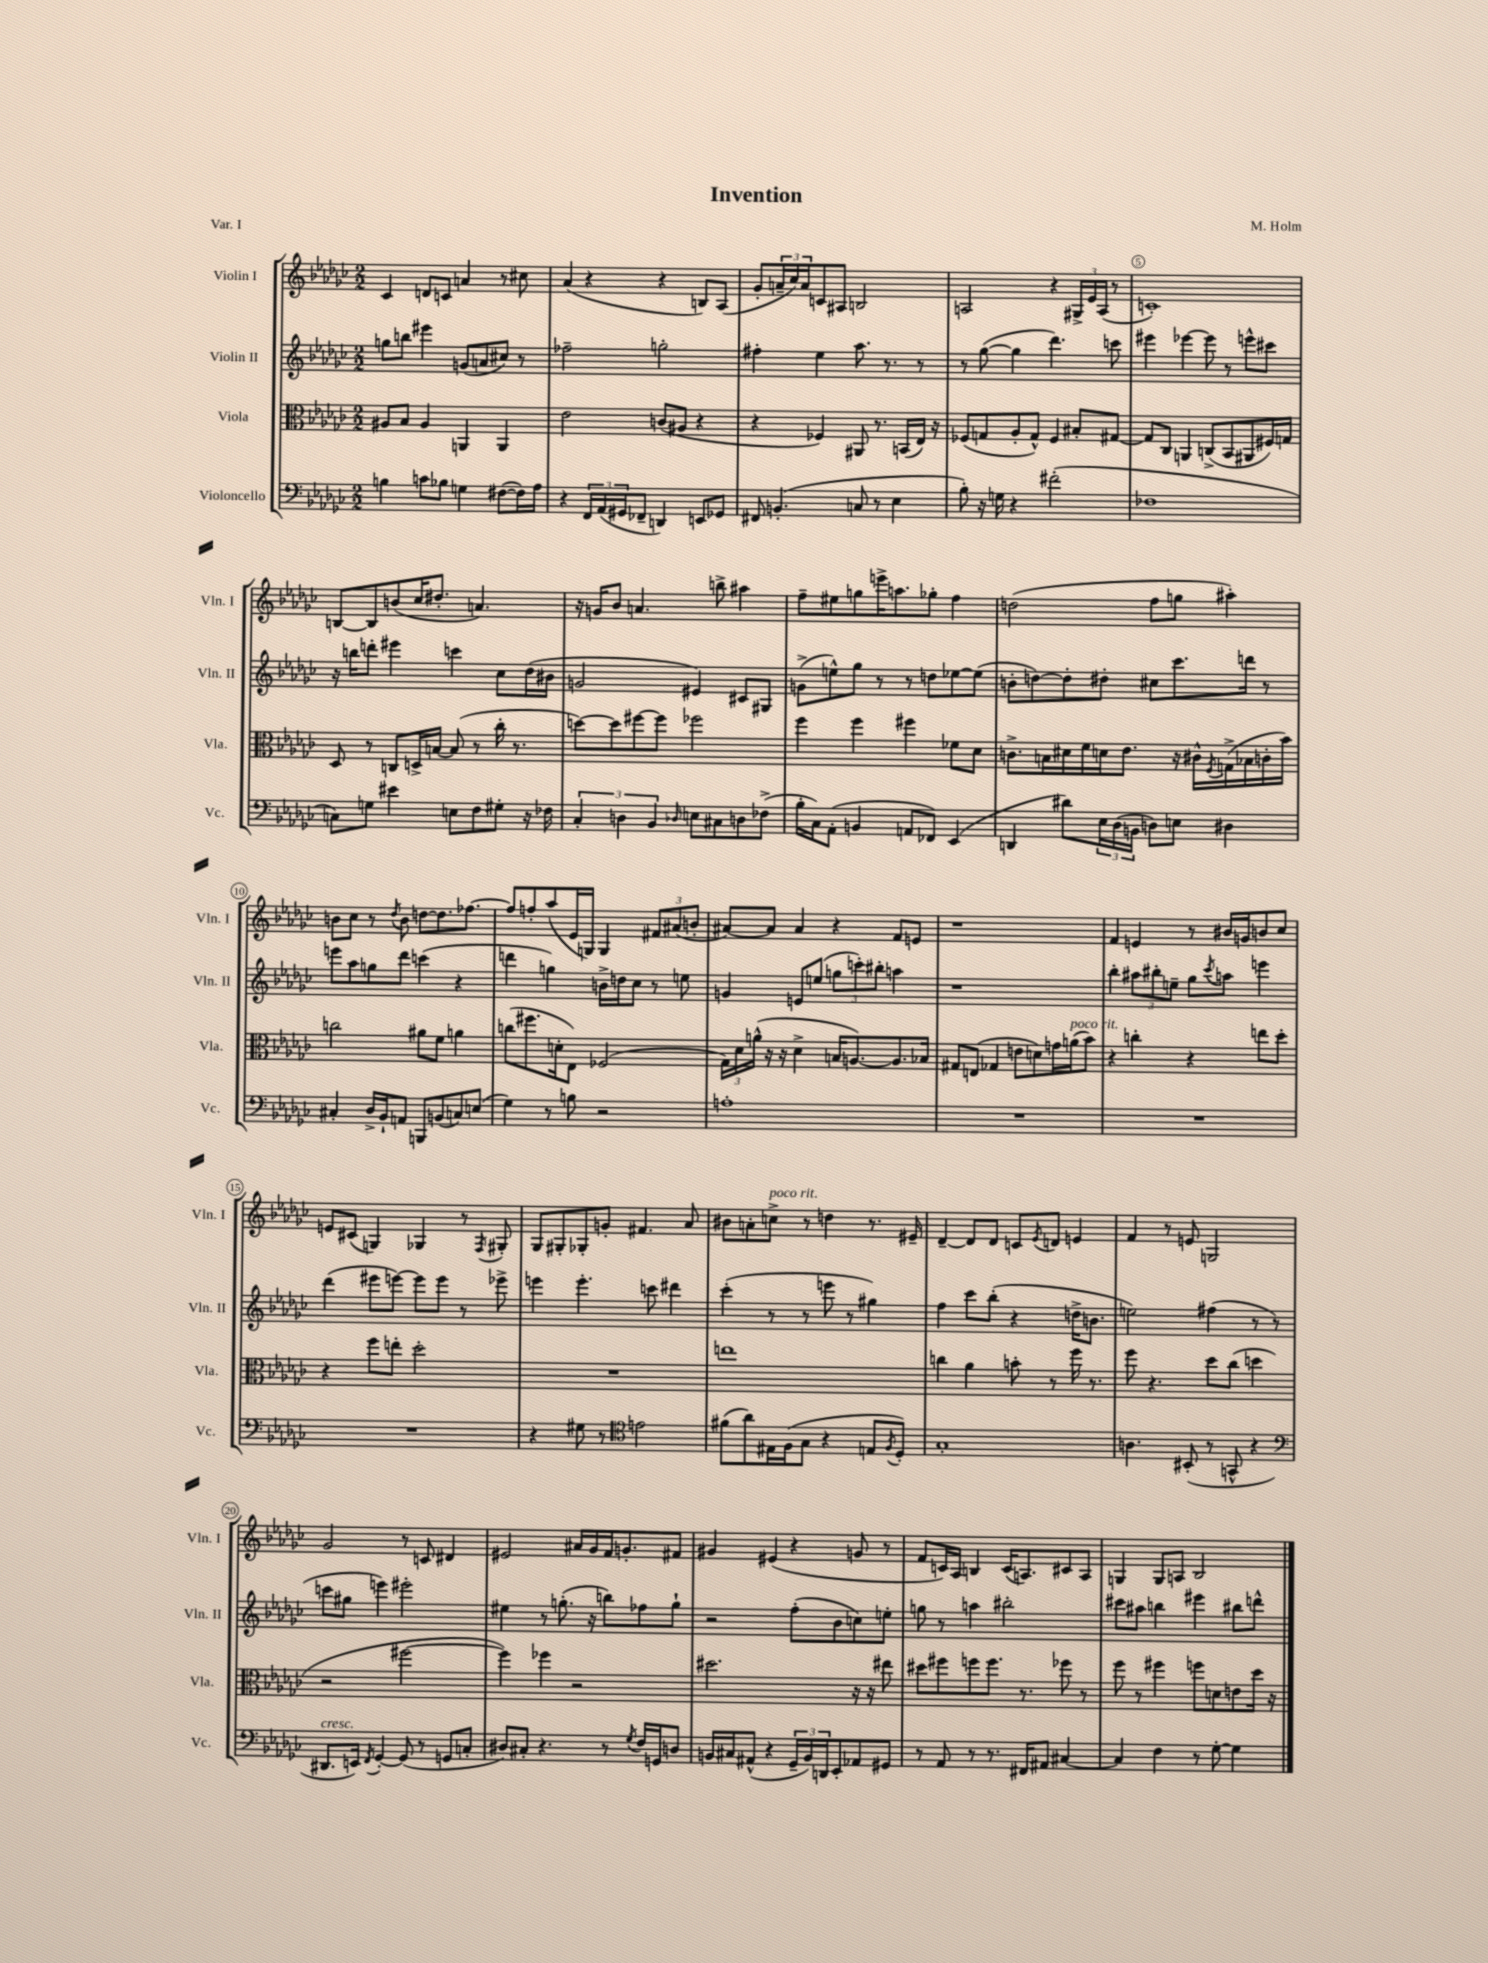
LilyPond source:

\header { title = "Invention" composer = "M. Holm" piece = "Var. I" }
<<
\new StaffGroup <<
\new Staff = "s0" \with { instrumentName = "Violin I" shortInstrumentName = "Vln. I" } {
    \clef treble \key ges \major \numericTimeSignature \time 2/2
    ces'4 d'8 c'8 a'4 r8 cis''8 |
    aes'4( r4 r4 b8) aes8( |
    ges'8-. \tuplet 3/2 { a'16-- ces''16) a'16 } c'8 ais8 b2 |
    a2 r4 \tuplet 3/2 { gis16-> ees'16 a16( } r8 |
    c'1-.) |
    b8~ b8 b'8( ces''16 dis''8.-. a'4.) |
    r16 g'16 bes'8 a'4. b''8-> ais''4 |
    f''8-- eis''8 g''8 e'''16-> a''8. ges''8-. f''4 |
    d''2( f''8 g''8 ais''4-.) |
    b'8 ces''8 r8 \acciaccatura { des''8 } b'8 d''8~ d''8. fes''8.~ |
    fes''8 f''8-. aes''8( ees'16 g16) g4 \tuplet 3/2 { fis'8 ais'8( b'8-. } |
    ais'8~) ais'8 ais'4 r4 f'8 e'8 |
    r1 |
    f'4 e'4 r8 bis'16 g'16 b'8 ces''8 |
    e'8 cis'8( g4) ges4 r8 \acciaccatura { f8 } gis8-. |
    ges8 gis8-. ges8-. g'8-. fis'4. aes'8 |
    bis'8 a'8-. c''8->^\markup { \italic "poco rit." } r8 d''4 r8. eis'16-- |
    des'4~-- des'8 des'8 c'8 \acciaccatura { ees'8 } d'8 e'4 |
    f'4 r8 e'8 g2 |
    ges'2 r8 c'8 dis'4 |
    eis'2 ais'16 ges'16 f'16 g'8.-. fis'8 |
    gis'4 eis'4( r4 g'8 r8 |
    f'8 c'16) aes16 b4 c'16( a8.) cis'8 a8 |
    g4 g8 a8 bes2 \bar "|." |
}
\new Staff = "s1" \with { instrumentName = "Violin II" shortInstrumentName = "Vln. II" } {
    \clef treble \key ges \major \numericTimeSignature \time 2/2
    g''8 b''8 eis'''4 g'8( a'8 cis''8) r8 |
    fes''2-- g''2-. |
    fis''4-. ees''4 aes''8. r8. r8 |
    r8 ges''8~( ges''4 des'''4.) c'''8 |
    eis'''4 ees'''4~ ees'''8 r8 e'''8-^ cis'''8 |
    r16 b''16 d'''8-. eis'''4 c'''4 ces''8 des''16( bis'16 |
    g'2 eis'4) cis'8 gis8 |
    g'8->( e''8-^) ges''8 r8 r8 d''8 ees''8~ ees''8( |
    b'8-. d''8~) d''8-. dis''8-. cis''8 ces'''8. d'''16 r8 |
    e'''8 aes''8 g''8 des'''8 c'''4( r4 |
    d'''4 g''4) b'16-> d''16 ces''8 r8 e''8 |
    g'4 e'8 e''8( \tuplet 3/2 { g''8 c'''8-.) bis''8-. } a''4 |
    r1 |
    bes''4-. \tuplet 3/2 { ais''8 bis''8-. e''8-- } ges''8 \acciaccatura { ces'''8 } a''8 e'''4 |
    des'''4( eis'''8 e'''8~) e'''8 e'''8 r8 ees'''8-> |
    e'''4 e'''4.-. c'''8 dis'''4 |
    ces'''4-.( r8 r8 e'''8 r8 gis''4) |
    f''4 ces'''8 bes''8-.( r4 d''16-> b'8. |
    e''2) fis''4( r8 r8 |
    c'''8 gis''8 e'''4) eis'''2-. |
    eis''4 r8 g''8.-.( r16 b''8) fes''8 g''8-! |
    r2 f''8-.( bes'8 c''8) e''8-. |
    g''8 r8 a''4 bis''2-. |
    cis'''8 ais''8 b''4 eis'''4 bis''8 d'''8-^ \bar "|." |
}
\new Staff = "s2" \with { instrumentName = "Viola" shortInstrumentName = "Vla." } {
    \clef alto \key ges \major \numericTimeSignature \time 2/2
    ais8 bes8 ais4 a,4 a,4 |
    ees'2 c'8( ais8 r4 |
    r4 fes4) ais,8 r8. b,16( ees16) r16 |
    fes8( g8 aes8-. g8-^) fes4 bis8-. gis8~ |
    gis8 ces8 a,4 c8->( bes,8 ais,8 fis16) g16 |
    des8 r8 c8 d16-> b16~ b8( r8 ces''16-. r8. |
    d''8~) d''8 fis''8~ fis''8 fes''2 |
    f''4 f''4 fis''4 fes'8 des'8 |
    c'8.-> b16 dis'16 f'16 d'16 ees'8. r16 cis'16-^ \acciaccatura { f8 } g16->( bes16 c'16-. bes'16) |
    c''2 ais'8 f'8 a'4 |
    c''8( fis''8. d'16-. ees8) fes2( |
    \tuplet 3/2 { ges16) des'16 a'16-^( } r16 r16 des'4-> b16 a8.~) a8. bes16 |
    gis8 e8( ges4 e'8 d'8) g'16 a'16^\markup { \italic "poco rit." }( bes'8) |
    r4 c''4-. r4 e''8 des''8-. |
    r4 f''8 e''8-. des''2-. |
    R1 |
    e''1 |
    c''4 aes'4 b'8-. r8 f''16 r8. |
    f''8 r4. des''8 ces''8( d''4 |
    r2 fis''2~ |
    fis''4) fes''4 r2 |
    dis''2. r16 r16 eis''8 |
    dis''8 fis''8 f''8 f''8. r8. fes''8 r8 |
    f''8 r8 fis''4 f''8 d'8 e'8 des''16 r16 \bar "|." |
}
\new Staff = "s3" \with { instrumentName = "Violoncello" shortInstrumentName = "Vc." } {
    \clef bass \key ges \major \numericTimeSignature \time 2/2
    b4 c'8 bes8 g4 fis8~( fis16) aes16 |
    r4 \tuplet 3/2 { f,16 aes,16( gis,16 } fes,8-- d,4) e,8 ges,8 |
    fis,8 b,4.-.( c8 r8 ees4 |
    bes8-.) r16 g16 r4 fis'2-.( |
    fes1 |
    c8) g8 eis'4 e8 f8 gis8-. r16 fes16 |
    \tuplet 3/2 { ces4-. d4 bes,4 } \grace { des16 } e8 cis8 d8 fes8->( |
    bes16-. ces16) aes,8-.( b,4 a,8 fes,8) ees,4( |
    d,4 dis'8) \tuplet 3/2 { ees16 des16( b,16 } d8) e8 dis4 |
    cis4-. des16-> bes,16-! a,8 b,,8 b,8( c8) e8( |
    ges4) r8 b8 r2 |
    a1-. |
    R1 |
    R1 |
    R1 |
    r4 gis8 r8 \clef tenor e'2 |
    fis'8( aes'8) eis16 f16( ges8 r4 e8 \acciaccatura { f8 } des8-.) |
    ges1-. |
    a4. bis,8-.( r8 g,8-^ r4 |
    \clef bass dis,8.^\markup { \italic "cresc." } e,16) \acciaccatura { f,8 } ges,4~-. ges,8( r8 g,8 c8-. |
    dis8) cis8-. r4. r8 \acciaccatura { ges8 } f16 g,16 d8 |
    b,16 cis16 ais,8-^( r4 \tuplet 3/2 { ges,16-- b,16) d,16 } ees,8-. aes,8 gis,8 |
    r8 aes,8 r8 r8. fis,16 ais,8 cis4~ |
    cis4 f4 r8 ges8~-. ges4 \bar "|." |
}
>>
>>
\layout { \context { \Score \override BarNumber.break-visibility = ##(#f #t #t) barNumberVisibility = #(every-nth-bar-number-visible 5) \override BarNumber.stencil = #(make-stencil-circler 0.1 0.3 ly:text-interface::print) } }
